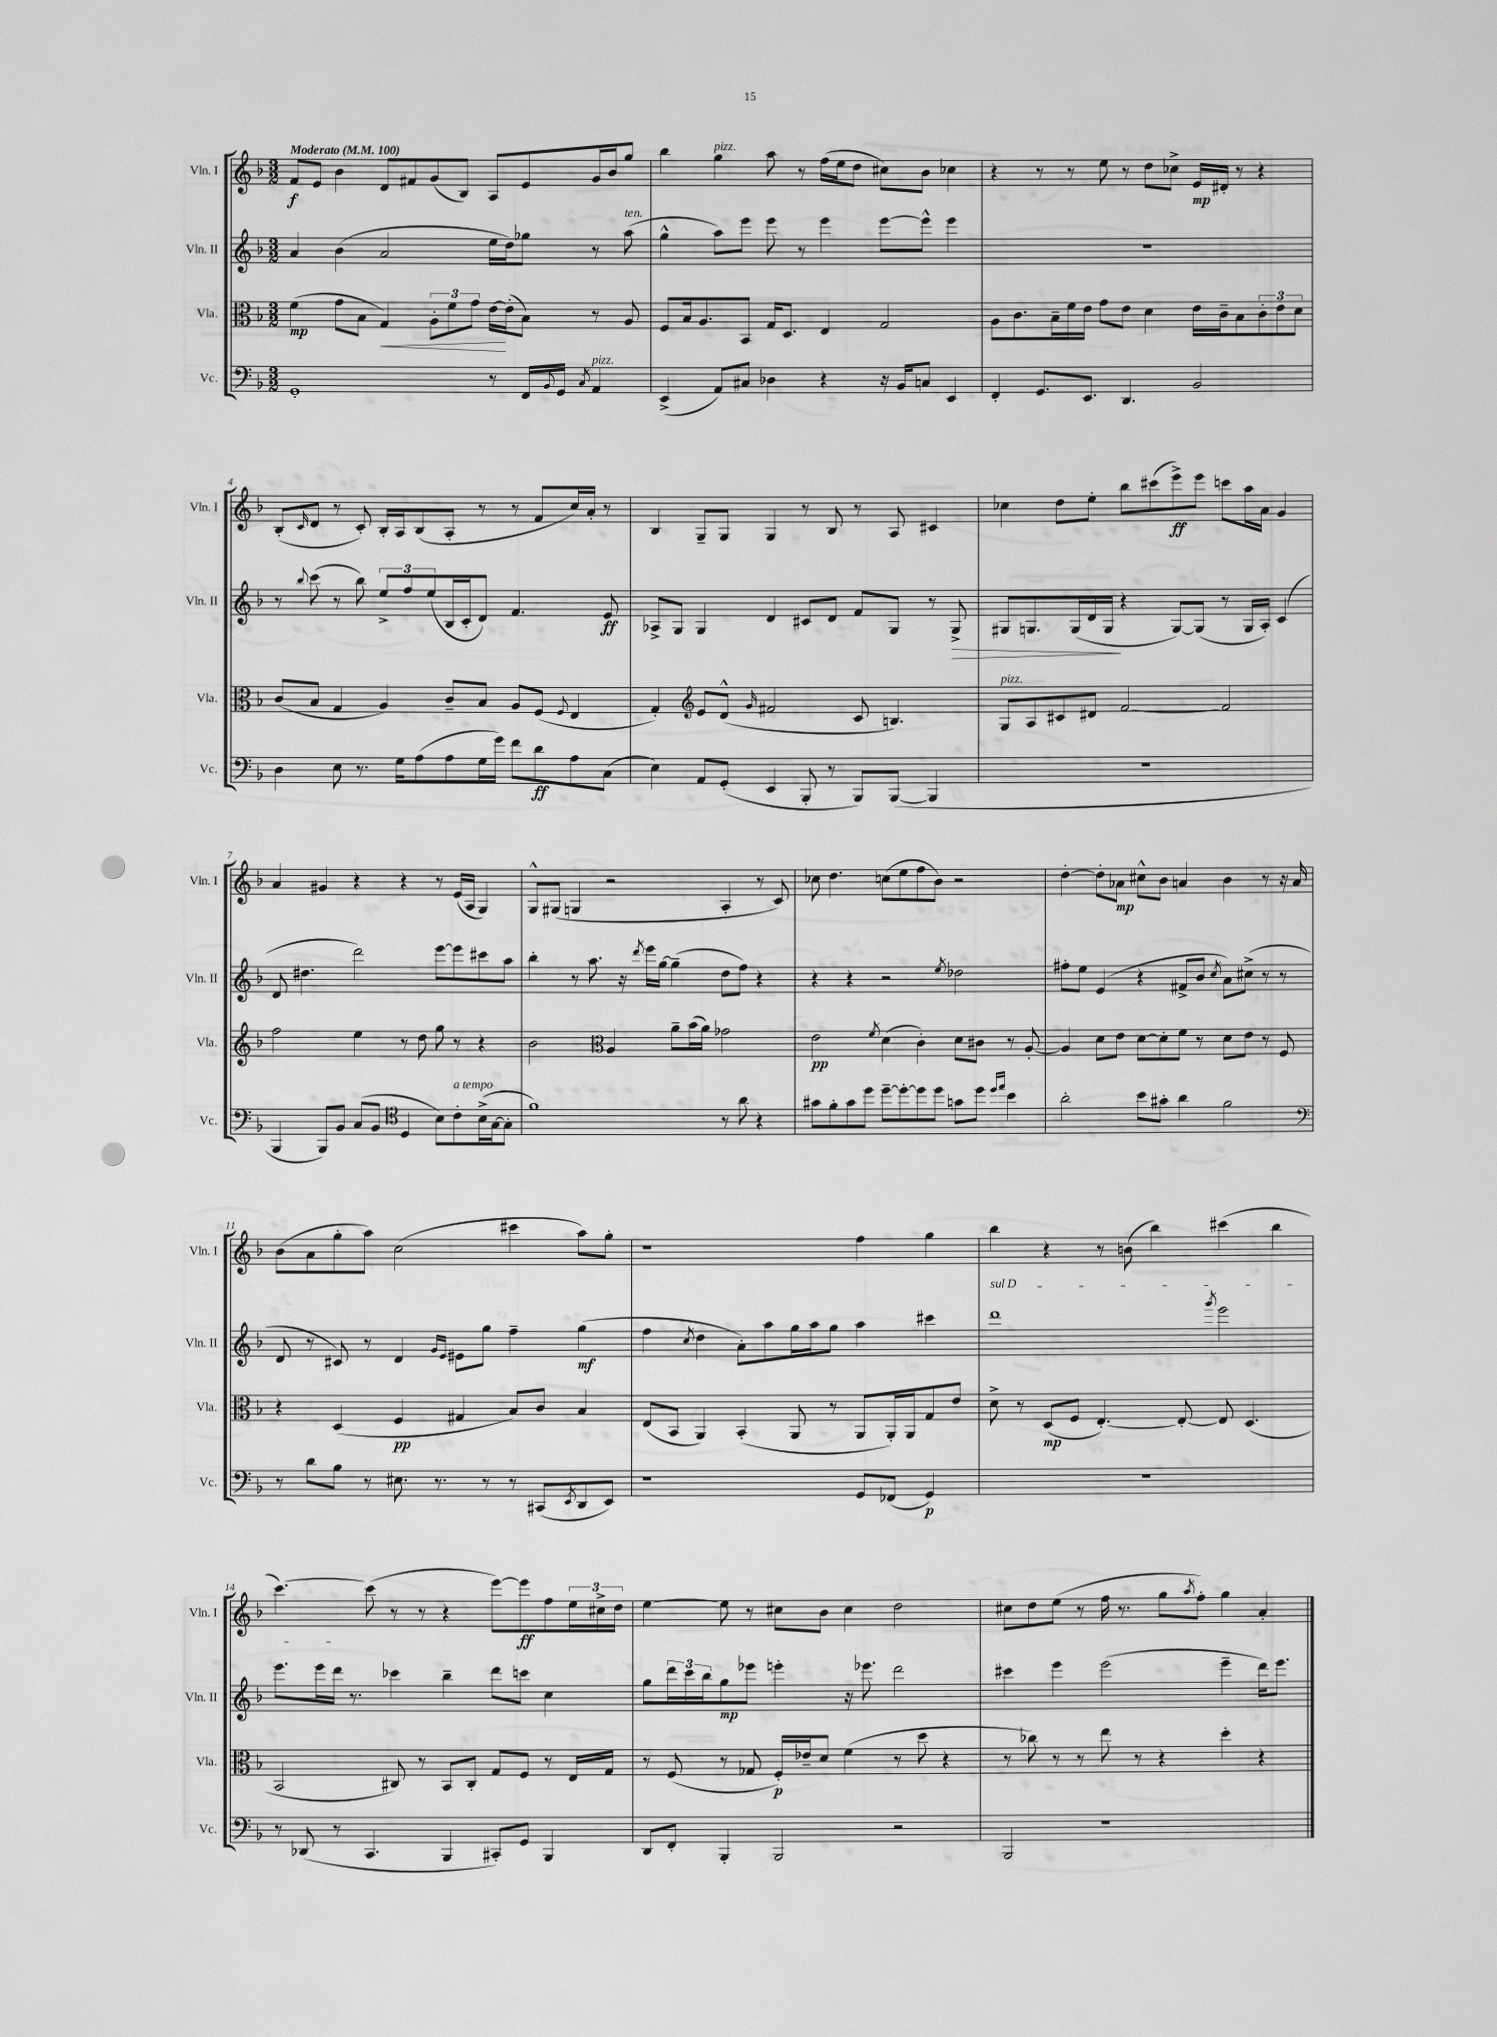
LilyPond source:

<<
\new StaffGroup <<
\new Staff = "s0" \with { instrumentName = "Vln. I" shortInstrumentName = "Vln. I" } {
    \clef treble \key f \major \numericTimeSignature \time 3/2 \tempo "Moderato" 4 = 100
    f'8\f e'8 bes'4 d'8 fis'8 g'8( bes8) a8 e'8 g'16 bes'16 g''8 |
    bes''4 g''4^\markup { \italic "pizz." } a''8 r8 f''16( e''16 d''8 cis''8) bes'8 ces''4 |
    r4 r8 r8 e''8 r8 d''8 ces''8-> e'16\mp dis'16-. r8 r4 |
    bes8-.( \grace { c'16 } d'8 r8 c'8-.) bes16-. a16 bes8( a8-. r8 r8 f'8 c''16) a'16-. r8 |
    bes4 g8-- g8 g4 r8 bes8 r8 a8 cis'4 |
    ces''4 d''8 e''8-. bes''8 cis'''8( e'''8->\ff) e'''8 c'''8 a''16 a'16 g'4 |
    a'4 gis'4 r4 r4 r8 e'16( a16 g4) |
    g8-^ gis8( g4 r2 a4-. r8 c'8) |
    ces''8 d''4. c''8( e''8 f''8 bes'8) r2 |
    d''4~-. d''8-. aes'8\mp cis''8-^ bes'8 a'4 bes'4 r8 r16 a'16 |
    bes'8( a'8 g''8-. a''8) c''2( cis'''4 a''8) g''8-. |
    r1 f''4 g''4 |
    bes''4 r4 r8 b'8( bes''4) cis'''4( bes''4 |
    c'''4.~) c'''8( r8 r8 r4 e'''8~) e'''8\ff f''8 \tuplet 3/2 { e''16 cis''16-> d''16 } |
    e''4~ e''8 r8 cis''8 bes'8 cis''4 d''2 |
    cis''8 d''8 e''8( r8 f''16 r8. g''8 \acciaccatura { a''8 } f''8-.) g''4 a'4-. \bar "|." |
}
\new Staff = "s1" \with { instrumentName = "Vln. II" shortInstrumentName = "Vln. II" } {
    \clef treble \key f \major \numericTimeSignature \time 3/2
    a'4 bes'4( a'2 e''16 d''16) ges''8 r8 a''8^\markup { \italic "ten." }( |
    g''4-^ a''8) e'''8 e'''8 r8 e'''4 e'''8~ e'''8-^ e'''4 |
    R1. |
    r8 \appoggiatura { bes''8 } c'''8( r8 bes''8) \tuplet 3/2 { e''8-> f''8 e''8( } bes16 c'16-. d'8) f'4. e'8\ff |
    aes8-> g8 g4 d'4 cis'8 d'8 f'8 g8 r8 g8->\> |
    gis8 g8. g16( d'16 g16\! r4 g8~) g8( r8 g16 a16-.) c'4( |
    d'8 dis''4. d'''2) e'''8~ e'''8 cis'''8 a''8 |
    bes''4-. r8 a''8. r16 \acciaccatura { d'''8 } e'''16 g''16~ g''4--( d''8 f''8) r4 |
    r4 r4 r2 \acciaccatura { e''8 } des''2 |
    fis''8-. e''8 e'4( r4 fis'8-> bes'8 \acciaccatura { c''8 } a'8) cis''8->( r8 r8 |
    d'8 r8 cis'8) r8 d'4 \grace { g'16 e'16 } eis'8 g''8 f''4-- g''4\mf( |
    f''4 \acciaccatura { c''8 } d''4 a'8-.) a''8 g''16 a''16 g''8 a''4 cis'''4 |
    \once \override TextSpanner.bound-details.left.text = \markup { \italic "sul D" } d'''1\startTextSpan \acciaccatura { g'''8 } e'''2 |
    e'''8. e'''16 d'''16\stopTextSpan r8. ces'''4 bes''4-- d'''8 c'''8 c''4 |
    g''8 \tuplet 3/2 { d'''16 c'''16 bes''16 } g''8\mp ees'''8 e'''4-. r16 ees'''8. d'''2 |
    cis'''4 e'''4 e'''2( e'''4-- d'''16) e'''8. \bar "|." |
}
\new Staff = "s2" \with { instrumentName = "Vla." shortInstrumentName = "Vla." } {
    \clef alto \key f \major \numericTimeSignature \time 3/2
    f'4\mp( g'8 bes8 g4\<) \tuplet 3/2 { a8-. f'8 g'8 } e'16~\! e'16-.( bes8) r8 a8 |
    f8 bes16 a8. bes,8 g16 d8. e4 g2 |
    a8 c'8. bes16-- f'16 e'16 g'8 e'8 d'4 e'16 c'16-- bes8 \tuplet 3/2 { c'8-. e'8 d'8 } |
    c'8( bes8 g4 a4) c'8-- bes8 a8 f8( \appoggiatura { f8 } e4 |
    g4-.) \clef treble e'8 d'8-^( \grace { g'16 } fis'2 c'8 b4.) |
    g8^\markup { \italic "pizz." } a8 cis'8 dis'8 f'2~ f'2 |
    f''2 e''4 r8 d''8 g''8 r8 r4 |
    bes'2 \clef alto a4 a'8-- bes'16( a'16) ges'2 |
    e'2\pp \acciaccatura { f'8 } d'4( c'4-.) d'8 cis'8 r8 a8~-. |
    a4 d'8 e'8 d'8~ d'8-. f'8 r8 d'8 e'8 r8 f8 |
    r4 d4( f4\pp gis4 bes8) c'8 bes4 |
    e8( bes,8 a,4) bes,4-.( a,8 r8 a,8 a,16-.) a,16 g8 e'8 |
    d'8-> r8 d8\mp( f8 e4.~-.) e8~-. e8 d4.( |
    bes,2 cis8) r8 bes,8 cis8-. g8 f8 r8 e16 g16 |
    r8 f8( r8 ges8 f16-.\p) ees'16-- d'8 f'4( r8 d''8 r4 |
    r8 ces''8) r8 r8 e''8 r8 r4 d''4-. r4 \bar "|." |
}
\new Staff = "s3" \with { instrumentName = "Vc." shortInstrumentName = "Vc." } {
    \clef bass \key f \major \numericTimeSignature \time 3/2
    g,1-. r8 f,16 \appoggiatura { bes,8 } g,16 \acciaccatura { c8 } a,4^\markup { \italic "pizz." } |
    e,4->( a,8) cis8 des4 r4 r16 bes,16 c8 e,4 |
    f,4-. g,8. e,8. d,4. bes,2 |
    d4 e8 r8. g16 a8( a8 g16 g'16) f'8 d'8\ff a8 c8( |
    e4) a,8 g,8-.( e,4 bes,,8-. r8 bes,,8) bes,,8~( bes,,4 |
    R1. |
    bes,,4 bes,,8) bes,8 c8( bes,8 \clef tenor d4 bes8) c'8-.^\markup { \italic "a tempo" } bes16->( g16~ g8-. |
    f'1) r8 a'8 r4 |
    gis'8 f'8-. gis'8 d''8 d''8~-- d''8~-. d''8 d''8 g'8 d''8 \grace { d''16 e''16 } bes'4 |
    a'2-. bes'8 gis'8-. a'4 f'2 |
    \clef bass r8 d'8 bes8 r8 eis8. r8. r8 r8 cis,8( \acciaccatura { e,8 } d,8 e,8) |
    r1 g,8 fes,8( g,4\p) |
    R1. |
    r8 des,8( r8 c,4. bes,,4 cis,8-.) g,8 bes,,4 |
    d,8 f,8-. bes,,4-. bes,,2 r2 |
    bes,,2 r1 \bar "|." |
}
>>
>>
